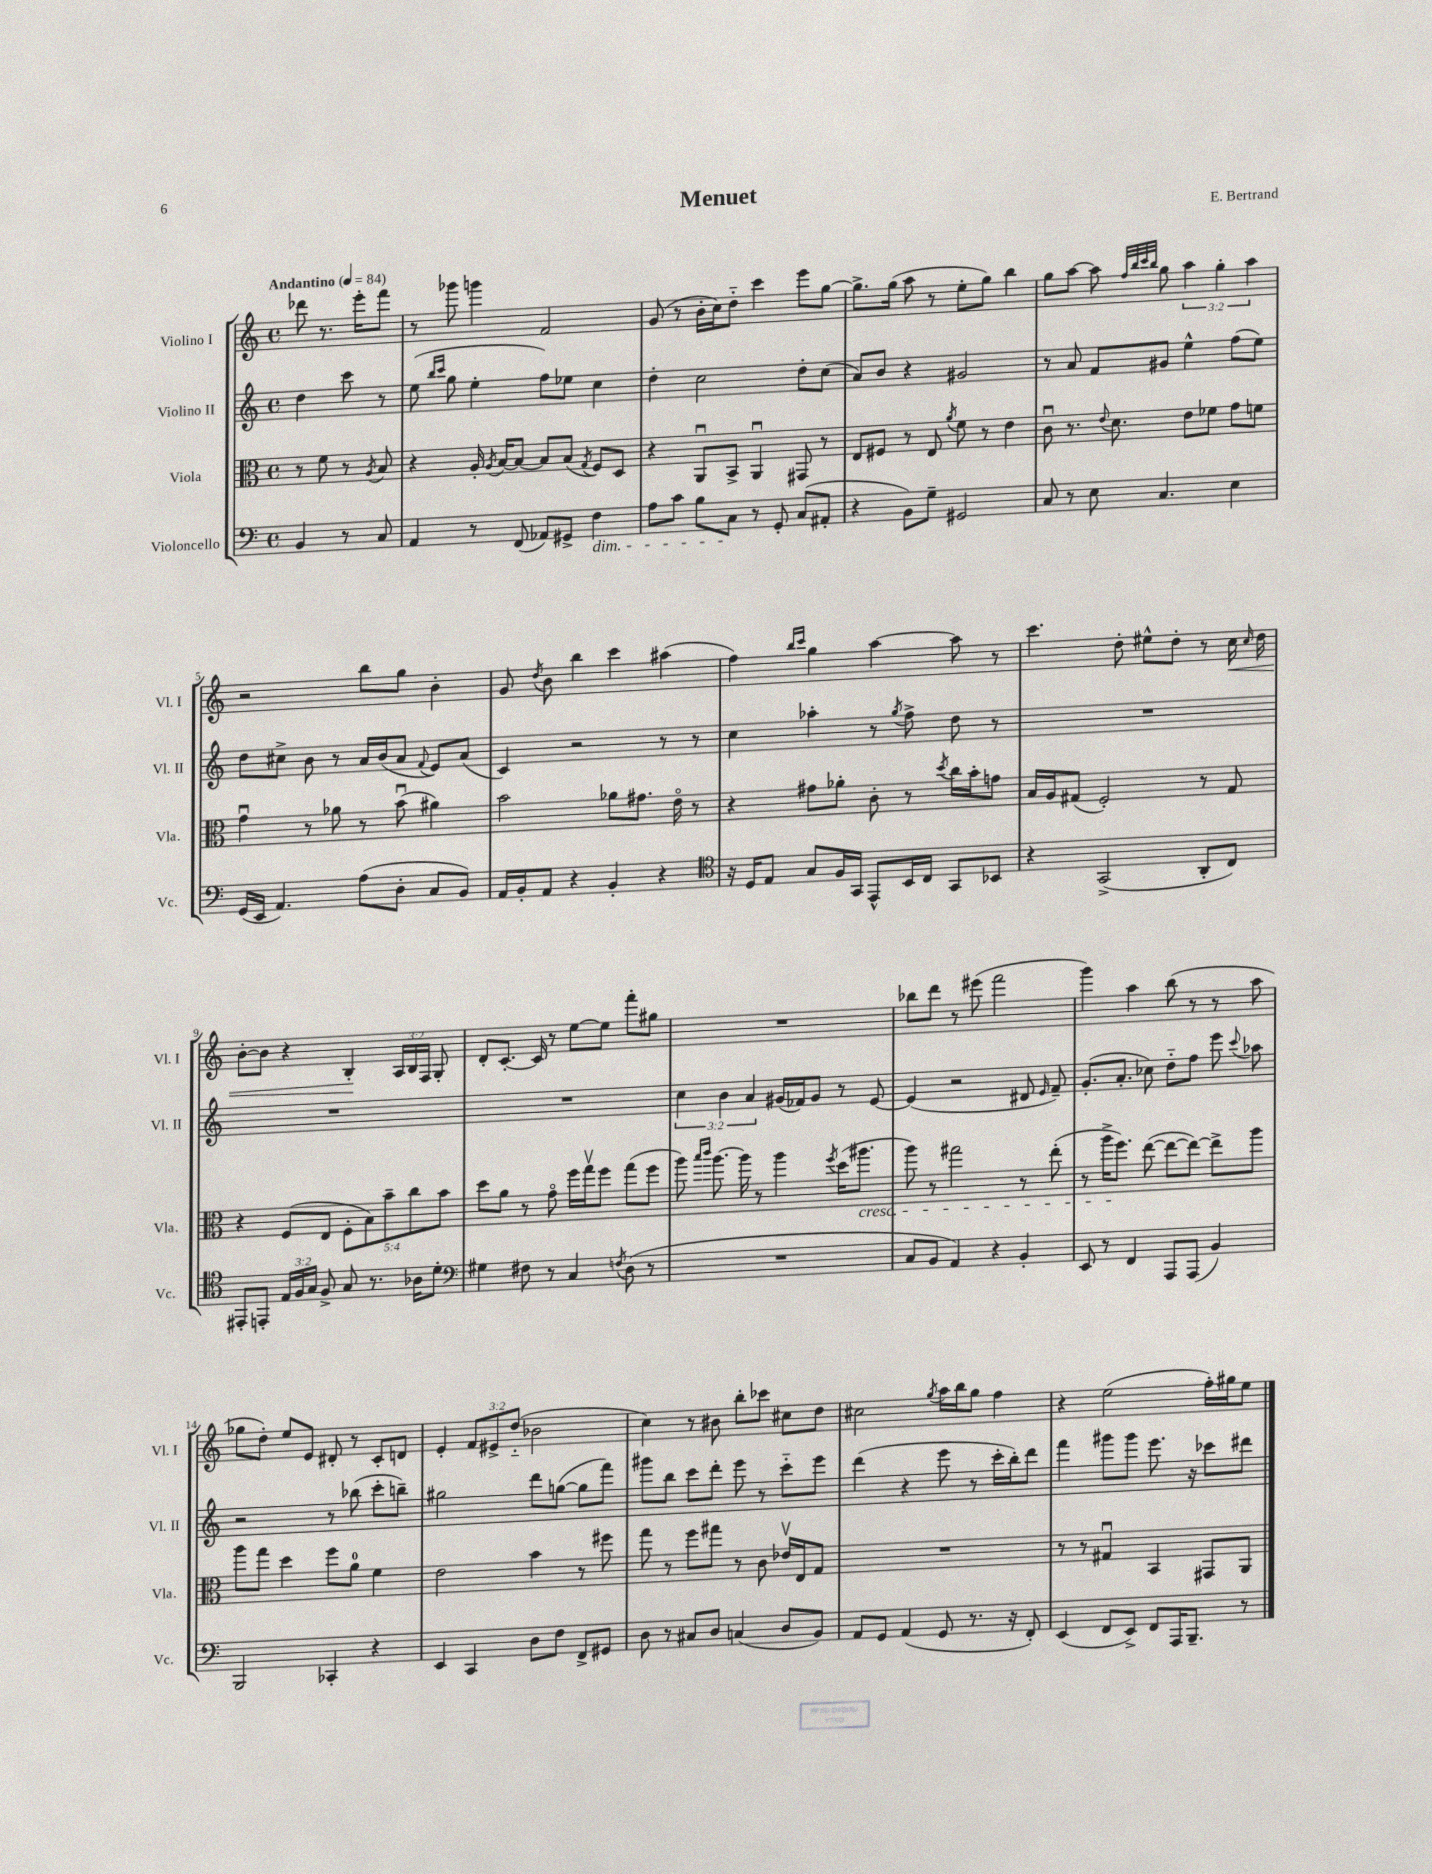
\header { title = "Menuet" composer = "E. Bertrand" }
<<
\new StaffGroup <<
\new Staff = "s0" \with { instrumentName = "Violino I" shortInstrumentName = "Vl. I" } {
    \clef treble \key c \major \defaultTimeSignature \time 4/4 \override Staff.TupletNumber.text = #tuplet-number::calc-fraction-text \partial 2 \tempo "Andantino" 4 = 84
    \autoBeamOff des'''8 r8. e'''16[-. f'''8] |
    r8 ges'''8 g'''4 f'2 |
    g'8( r8 b'16[-. c''16) d''8]-_ c'''4 e'''8[ g''8]~ |
    g''8.[-> g''16]( a''8 r8 e''8[-. g''8]) b''4 |
    g''8[ a''8]~ a''8 \grace { f''32[ b''32 c'''32 b''32] } g''8 \tuplet 3/2 { a''4 g''4-. a''4 } |
    r2 b''8[ g''8] b'4-. |
    g'8 \acciaccatura { d''8 } b'8 b''4 c'''4 ais''4( |
    f''4) \grace { b''16[ c'''16] } g''4 a''4~ a''8 r8 |
    c'''4. d''8-. eis''8[-^ d''8]-. r8 c''16\< \grace { c''16 } d''16 |
    b'8[~-. b'8] r4 b4-.\! \tuplet 3/2 { a16[ b16 f16] } g8-. |
    d'8[-. c'8.]~-. c'16 r8 e''8[~ e''8] f'''8[-. gis''8] |
    R1 |
    bes''8[ d'''8] r8 eis'''8( f'''2 |
    g'''4) a''4 b''8( r8 r8 a''8 |
    ges''8[ d''8]-.) e''8[ e'8] dis'8-. r8 c'8[-. d'8] |
    e'4-. \tuplet 3/2 { f'8[ eis'8-> d''8]-_( } bes'2 |
    c''4) r8 bis'8 b''8[-. ces'''8] cis''8[ d''8] |
    cis''2 \acciaccatura { g''8 } a''16[ b''16 g''8] f''4 |
    r4 e''2( f''16[-.) gis''16 e''8] \bar "|." |
}
\new Staff = "s1" \with { instrumentName = "Violino II" shortInstrumentName = "Vl. II" } {
    \clef treble \key c \major \defaultTimeSignature \time 4/4 \override Staff.TupletNumber.text = #tuplet-number::calc-fraction-text \partial 2
    \autoBeamOff d''4 c'''8 r8 |
    e''8( \grace { b''16[ c'''16] } g''8 e''4-. f''8[) ees''8] c''4 |
    d''4-. c''2 d''8[-. c''8]( |
    a'8[) b'8] r4 gis'2 |
    r8 a'8 f'8[ gis'8] e''4-^ f''8[( e''8]) |
    d''8[ cis''8]-> b'8 r8 a'16[ b'16( a'8] \appoggiatura { f'8 } e'8[) a'8]( |
    c'4) r2 r8 r8 |
    c''4 aes''4-. r8 \acciaccatura { g''8 } f''8-> d''8 r8 |
    R1 |
    R1 |
    R1 |
    \tuplet 3/2 { c''4 b'4 a'4 } gis'16[( fes'16) gis'8] r8 e'8~ |
    e'4( r2 dis'8 \grace { e'16 } f'8--) |
    g'8.[-.( a'8.]-. ces''8) d''8[-_ f''8] e'''8 \appoggiatura { c'''8 } aes''8 |
    r2 r8 bes''8( c'''8[-. b''8]--) |
    gis''2 d'''8[ g''8]~( g''8[ f'''8]) |
    gis'''8[ b''8] c'''8[ d'''8]-. e'''8 r8 c'''8[-_ e'''8] |
    d'''4( r4 e'''8 r8 c'''16[-. b''16-.) d'''8] |
    f'''4 gis'''8[ gis'''8] e'''8. r16 ces'''8[ dis'''8] \bar "|." |
}
\new Staff = "s2" \with { instrumentName = "Viola" shortInstrumentName = "Vla." } {
    \clef alto \key c \major \defaultTimeSignature \time 4/4 \override Staff.TupletNumber.text = #tuplet-number::calc-fraction-text \partial 2
    \autoBeamOff r8 f'8 r8 \acciaccatura { a8 } b8 |
    r4 a16-. \acciaccatura { a8 } b16[~ b8]~ b8[ b8]( \acciaccatura { g8 } f8[) d8] |
    r4 a,8[\downbow b,8]-> a,4\downbow gis,8 r8 |
    e8[ fis8] r8 e8 \acciaccatura { a'8 } f'8 r8 e'4 |
    c'8\downbow r8. \appoggiatura { e'8 } d'8. e'8[ fes'8] g'8[ f'8] |
    g'4\downbow r8 aes'8 r8 b'8\downbow( ais'4) |
    b'2 aes'8[ gis'8.] e'16\flageolet r8 |
    r4 gis'8[ aes'8]-. c'8-. r8 \acciaccatura { d''8 } c''16[ b'16-. g'8] |
    b16[ a16 gis8]( f2-.) r8 gis8 |
    r4 f8[( e8] \tuplet 5/4 { f8[-. b8) b'8-- c''8 b'8] } |
    d''8[ a'8] r8 g'8\flageolet f''16[ g''16\upbow f''8] g''8[( f''8] |
    a''8) \grace { b''16[ c'''16] } a''8.~ a''16 r8 a''4 \acciaccatura { f''8 } d''16[( ais''8.]\cresc |
    a''8) r8 gis''2 r8 e''8-.( |
    r8 a''16[-> f''8.]\!) e''8~( e''8[~ e''8]~) e''8[-> a''8] |
    a''8[ g''8] d''4 f''8[ a'8]-0 f'4 |
    e'2 b'4 r8 fis''8 |
    g''8 r8 f''8[ gis''8] r8 c'8 ees'16[\upbow e16 g8] |
    R1 |
    r8 r8 gis4\downbow b,4 gis,8[ a,8] \bar "|." |
}
\new Staff = "s3" \with { instrumentName = "Violoncello" shortInstrumentName = "Vc." } {
    \clef bass \key c \major \defaultTimeSignature \time 4/4 \override Staff.TupletNumber.text = #tuplet-number::calc-fraction-text \partial 2
    \autoBeamOff b,4 r8 c8 |
    a,4 r8 f,8( aes,8[) gis,8]-> f4\dim |
    a8[ c'8] b8[ c8]\! r8 g,8-. c8[( ais,8]-. |
    r4 b,8[) g8]-- gis,2 |
    c8 r8 e8 c4. e4 |
    g,16[( e,16] a,4.) a8[( d8]-. c8[ b,8]) |
    a,16[ b,16-. a,8] r4 b,4-. r4 |
    \clef tenor r16 d16[ e8] g8[ f16 g,16] e,8[-^ b,16 c16] g,8[ bes,8] |
    r4 g,2->( a,8[-. c8]) |
    eis,8[-. e,8]-. \tuplet 3/2 { e16[ f16 g16] } f8-> g8 r8. aes16[ d'8]-. |
    \clef bass gis4 fis8 r8 c4 \acciaccatura { f8 } d8( r8 |
    R1 |
    c8[ b,8] a,4) r4 b,4-. |
    e,8 r8 f,4 a,,8[ a,,8]( b,4) |
    b,,2 ces,4-. r4 |
    e,4 c,4 d8[ f8] f,8[-> gis,8] |
    d8 r8 cis8[ d8] c4( d8[ b,8]) |
    a,8[ g,8] a,4( g,8 r8. r16 f,8-.) |
    e,4( f,8[ e,8]->) f,8[ a,,16 b,,8.]-- r8 \bar "|." |
}
>>
>>
